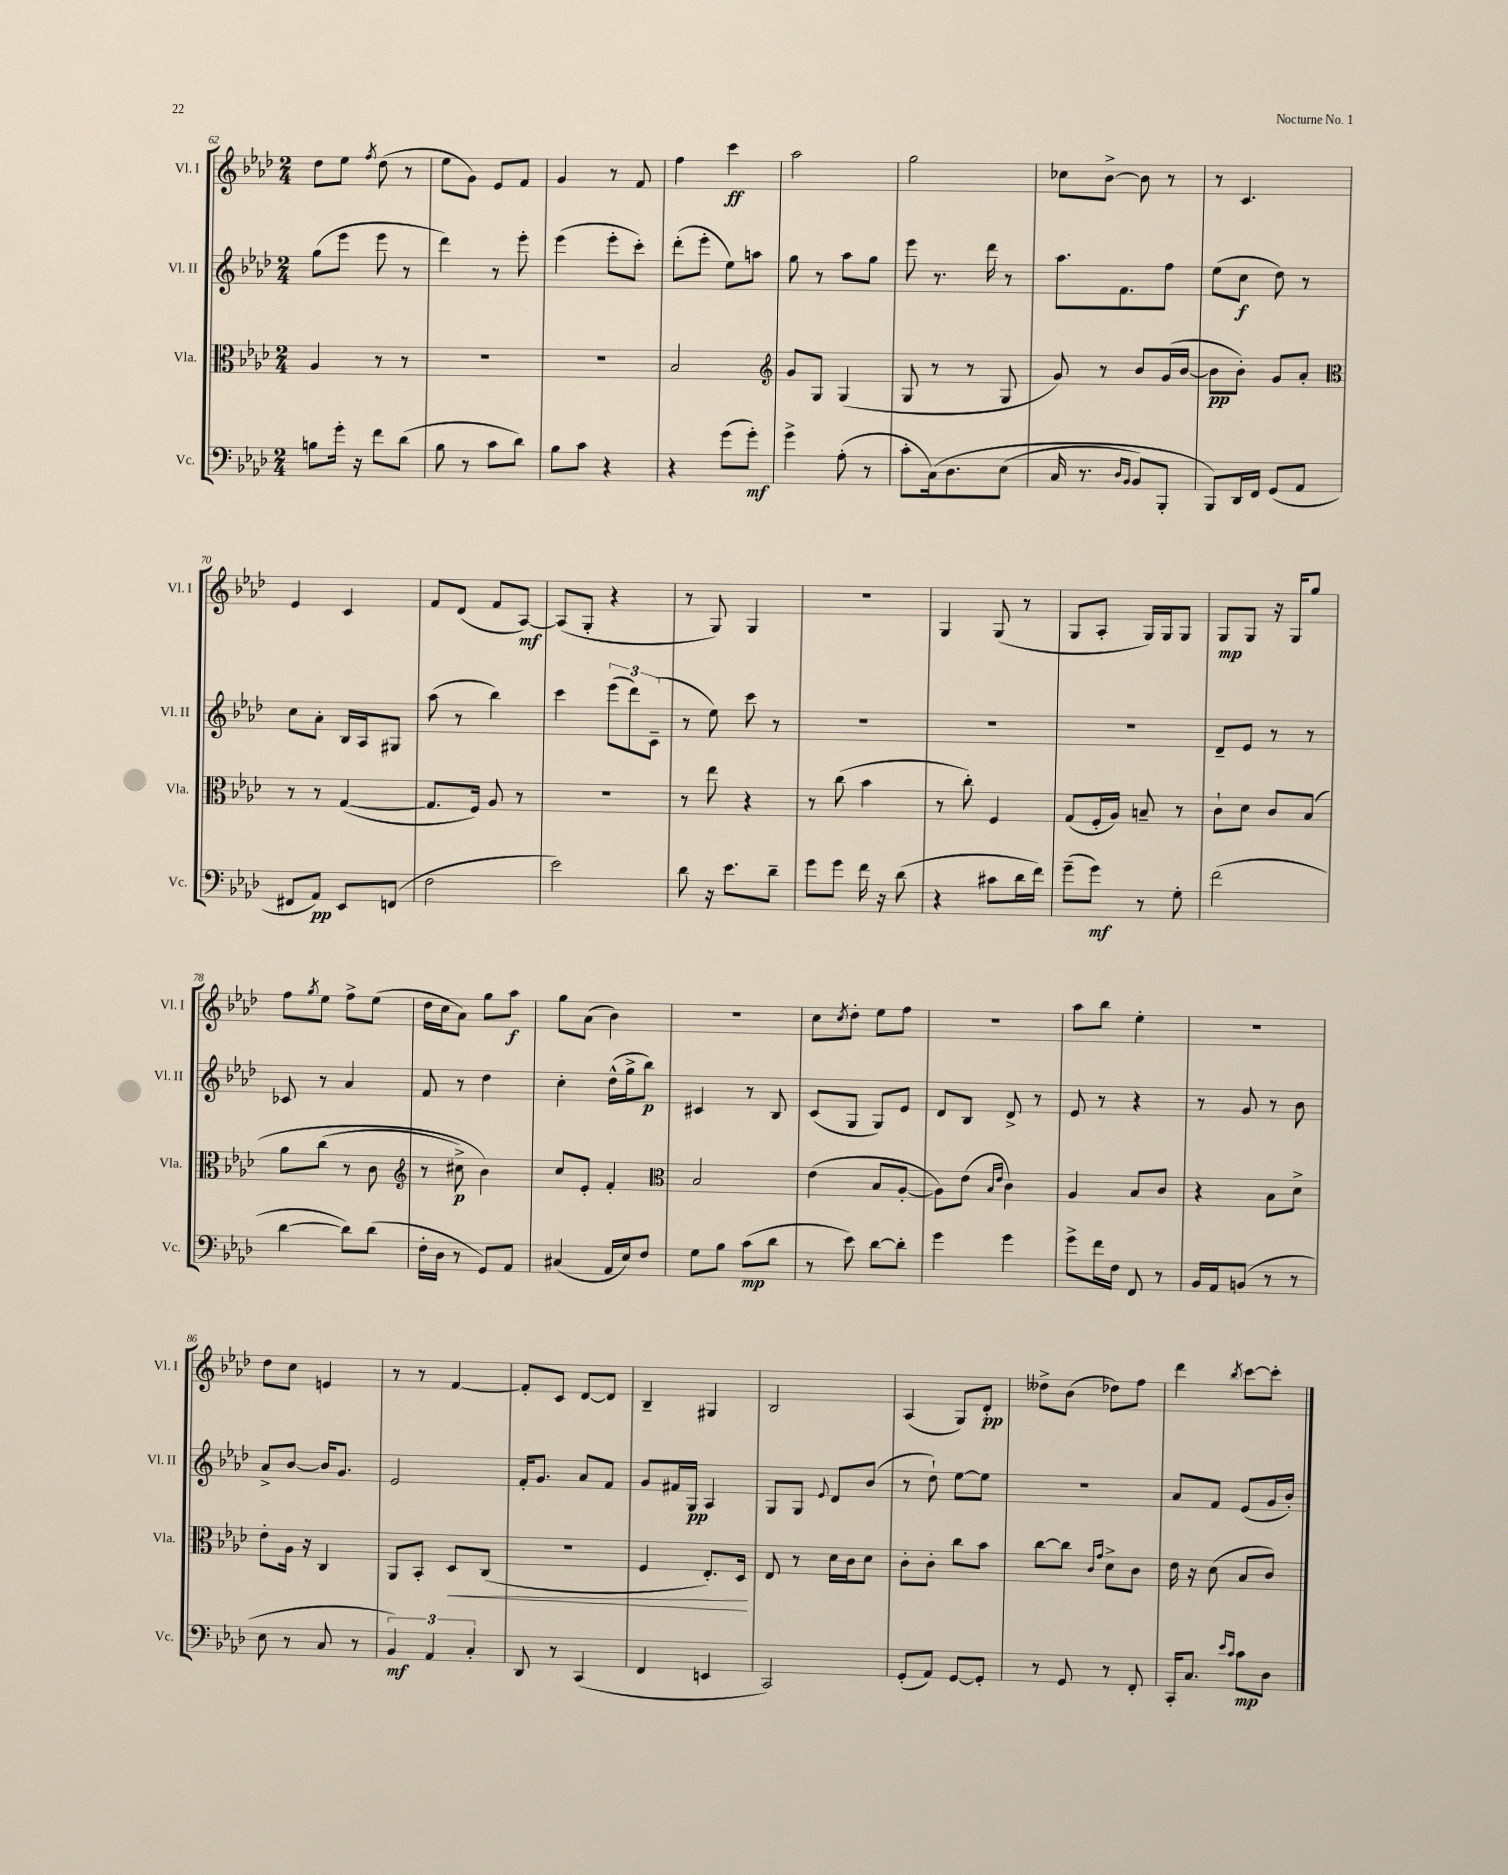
<<
\new StaffGroup <<
\new Staff = "s0" \with { instrumentName = "Vl. I" shortInstrumentName = "Vl. I" } {
    \clef treble \key aes \major \numericTimeSignature \time 2/4
    des''8 ees''8 \acciaccatura { f''8 } des''8( r8 |
    ees''8 g'8) ees'8 f'8 |
    g'4 r8 f'8 |
    f''4 c'''4\ff |
    aes''2 |
    g''2 |
    ces''8 bes'8~-> bes'8 r8 |
    r8 c'4. |
    ees'4 c'4 |
    f'8 des'8( f'8 aes8~\mf) |
    aes8( g8-. r4 |
    r8 g8) g4 |
    R2 |
    g4 g8( r8 |
    g8 aes8-. g16) g16 g8 |
    g8\mp g8 r16 g16 g''8 |
    f''8 \acciaccatura { g''8 } ees''8 f''8-> ees''8( |
    des''16 c''16 aes'8) g''8 aes''8\f |
    g''8 aes'8( bes'4) |
    r2 |
    c''8 \acciaccatura { c''8 } des''8-. ees''8 f''8 |
    R2 |
    aes''8 bes''8 ees''4-. |
    r2 |
    des''8 c''8 e'4 |
    r8 r8 f'4~ |
    f'8-. c'8 des'8~ des'8 |
    bes4-- gis4 |
    bes2 |
    aes4( g8) des'8-.\pp |
    deses''8-> bes'8( des''8) f''8 |
    des'''4 \acciaccatura { bes''8 } c'''8~ c'''8-. \bar "|." |
}
\new Staff = "s1" \with { instrumentName = "Vl. II" shortInstrumentName = "Vl. II" } {
    \clef treble \key aes \major \numericTimeSignature \time 2/4
    g''8( ees'''8 ees'''8 r8 |
    des'''4) r8 ees'''8-. |
    ees'''4( ees'''8-. c'''8-.) |
    des'''8-.( ees'''8-. ees''8) a''8 |
    g''8 r8 aes''8 g''8 |
    ees'''8 r8. des'''16 r8 |
    aes''8. f'8. f''8 |
    ees''8( c''8\f des''8) r8 |
    c''8 aes'8-. bes16 aes16 gis8 |
    aes''8( r8 bes''4) |
    c'''4 \tuplet 3/2 { ees'''8( des'''8) c'8--( } |
    r8 ees''8) c'''8 r8 |
    R2 |
    R2 |
    R2 |
    des'8-- ees'8 r8 r8 |
    ces'8 r8 aes'4 |
    f'8 r8 des''4 |
    c''4-. des''16-^( g''16-> bes''8\p) |
    cis'4 r8 bes8 |
    c'8( g8 g8) ees'8 |
    des'8 bes8 des'8-> r8 |
    ees'8 r8 r4 |
    r8 g'8 r8 bes'8 |
    aes'8-> bes'8~ bes'16 g'8. |
    ees'2 |
    f'16-. g'8. aes'8 f'8 |
    g'8 fis'16 g16\pp aes4 |
    g8 g8 \appoggiatura { ees'8 } des'8 bes'8( |
    r8 des''8-!) ees''8~ ees''8 |
    R2 |
    aes'8 f'8 ees'8( g'16 bes'16-.) \bar "|." |
}
\new Staff = "s2" \with { instrumentName = "Vla." shortInstrumentName = "Vla." } {
    \clef alto \key aes \major \numericTimeSignature \time 2/4
    aes4 r8 r8 |
    R2 |
    R2 |
    bes2 |
    \clef treble g'8 g8 g4( |
    g8 r8 r8 g8 |
    g'8) r8 bes'8 g'16( bes'16~ |
    bes'8\pp bes'8-.) g'8 aes'8-. |
    \clef alto r8 r8 g4~( |
    g8. f16) aes8 r8 |
    R2 |
    r8 ees''8 r4 |
    r8 c''8( bes'4 |
    r8 c''8-.) f4 |
    g8( f16-. aes16) b8-- r8 |
    c'8-! des'8 c'8 bes8\( |
    aes'8 c''8( r8 c'8 |
    \clef treble r8 cis''8->\p) bes'4\) |
    c''8 ees'8-. f'4-. |
    \clef alto bes2 |
    ees'4( bes8 aes8~-. |
    aes8) ees'8( \grace { bes16 ees'16 } c'4) |
    aes4 bes8 c'8 |
    r4 bes8 des'8-> |
    ees'8-. aes16 r16 c4 |
    aes,8 bes,8-. des8\< c8( |
    r2 |
    f4 ees8.-.) des16\! |
    ees8 r8 des'16 c'16 des'8 |
    c'8-. c'8-. c''8 bes'8 |
    c''8~ c''8 \grace { c'16 g'16 } des'8-> c'8 |
    ees'16 r16 des'8( bes8 c'8) \bar "|." |
}
\new Staff = "s3" \with { instrumentName = "Vc." shortInstrumentName = "Vc." } {
    \clef bass \key aes \major \numericTimeSignature \time 2/4
    b8 g'16-. r16 f'8 des'8( |
    bes8 r8 c'8 des'8) |
    bes8 c'8 r4 |
    r4 g'8( g'8-.\mf) |
    g'4-> aes8-.( r8 |
    c'8-. c16)\( des8. ees8( |
    c16 r8. \grace { des16 bes,16 } bes,8) bes,,8-. |
    bes,,8\) des,16 f,16 g,8( aes,8 |
    fis,8 aes,8\pp) ees,8 f,8( |
    f2 |
    ees'2) |
    des'8 r16 ees'8. des'8-- |
    g'8 g'8 f'16 r16 des'8( |
    r4 cis'8 des'16 f'16) |
    g'8--( g'8\mf) r8 g8-. |
    f'2( |
    des'4~ des'8) des'8( |
    f16-. des16 r8 g,8) aes,8 |
    cis4( aes,16 ees16) f8 |
    g8 bes8 c'8\mp( des'8 |
    r8 ees'8) des'8~ des'8-. |
    g'4 g'4 |
    g'8-> f'16 f16 f,8 r8 |
    bes,16 aes,16 b,8( r8 r8 |
    ees8 r8 c8 r8 |
    \tuplet 3/2 { bes,4\mf) aes,4 c4-. } |
    des,8 r8 c,4( |
    f,4 e,4 |
    c,2) |
    g,8-.( aes,8) g,8~ g,8-. |
    r8 g,8 r8 f,8-. |
    c,16-. c8. \grace { ees'16 c'16 } c'8\mp des8 \bar "|." |
}
>>
>>
\layout { \context { \Score currentBarNumber = #62 } }
